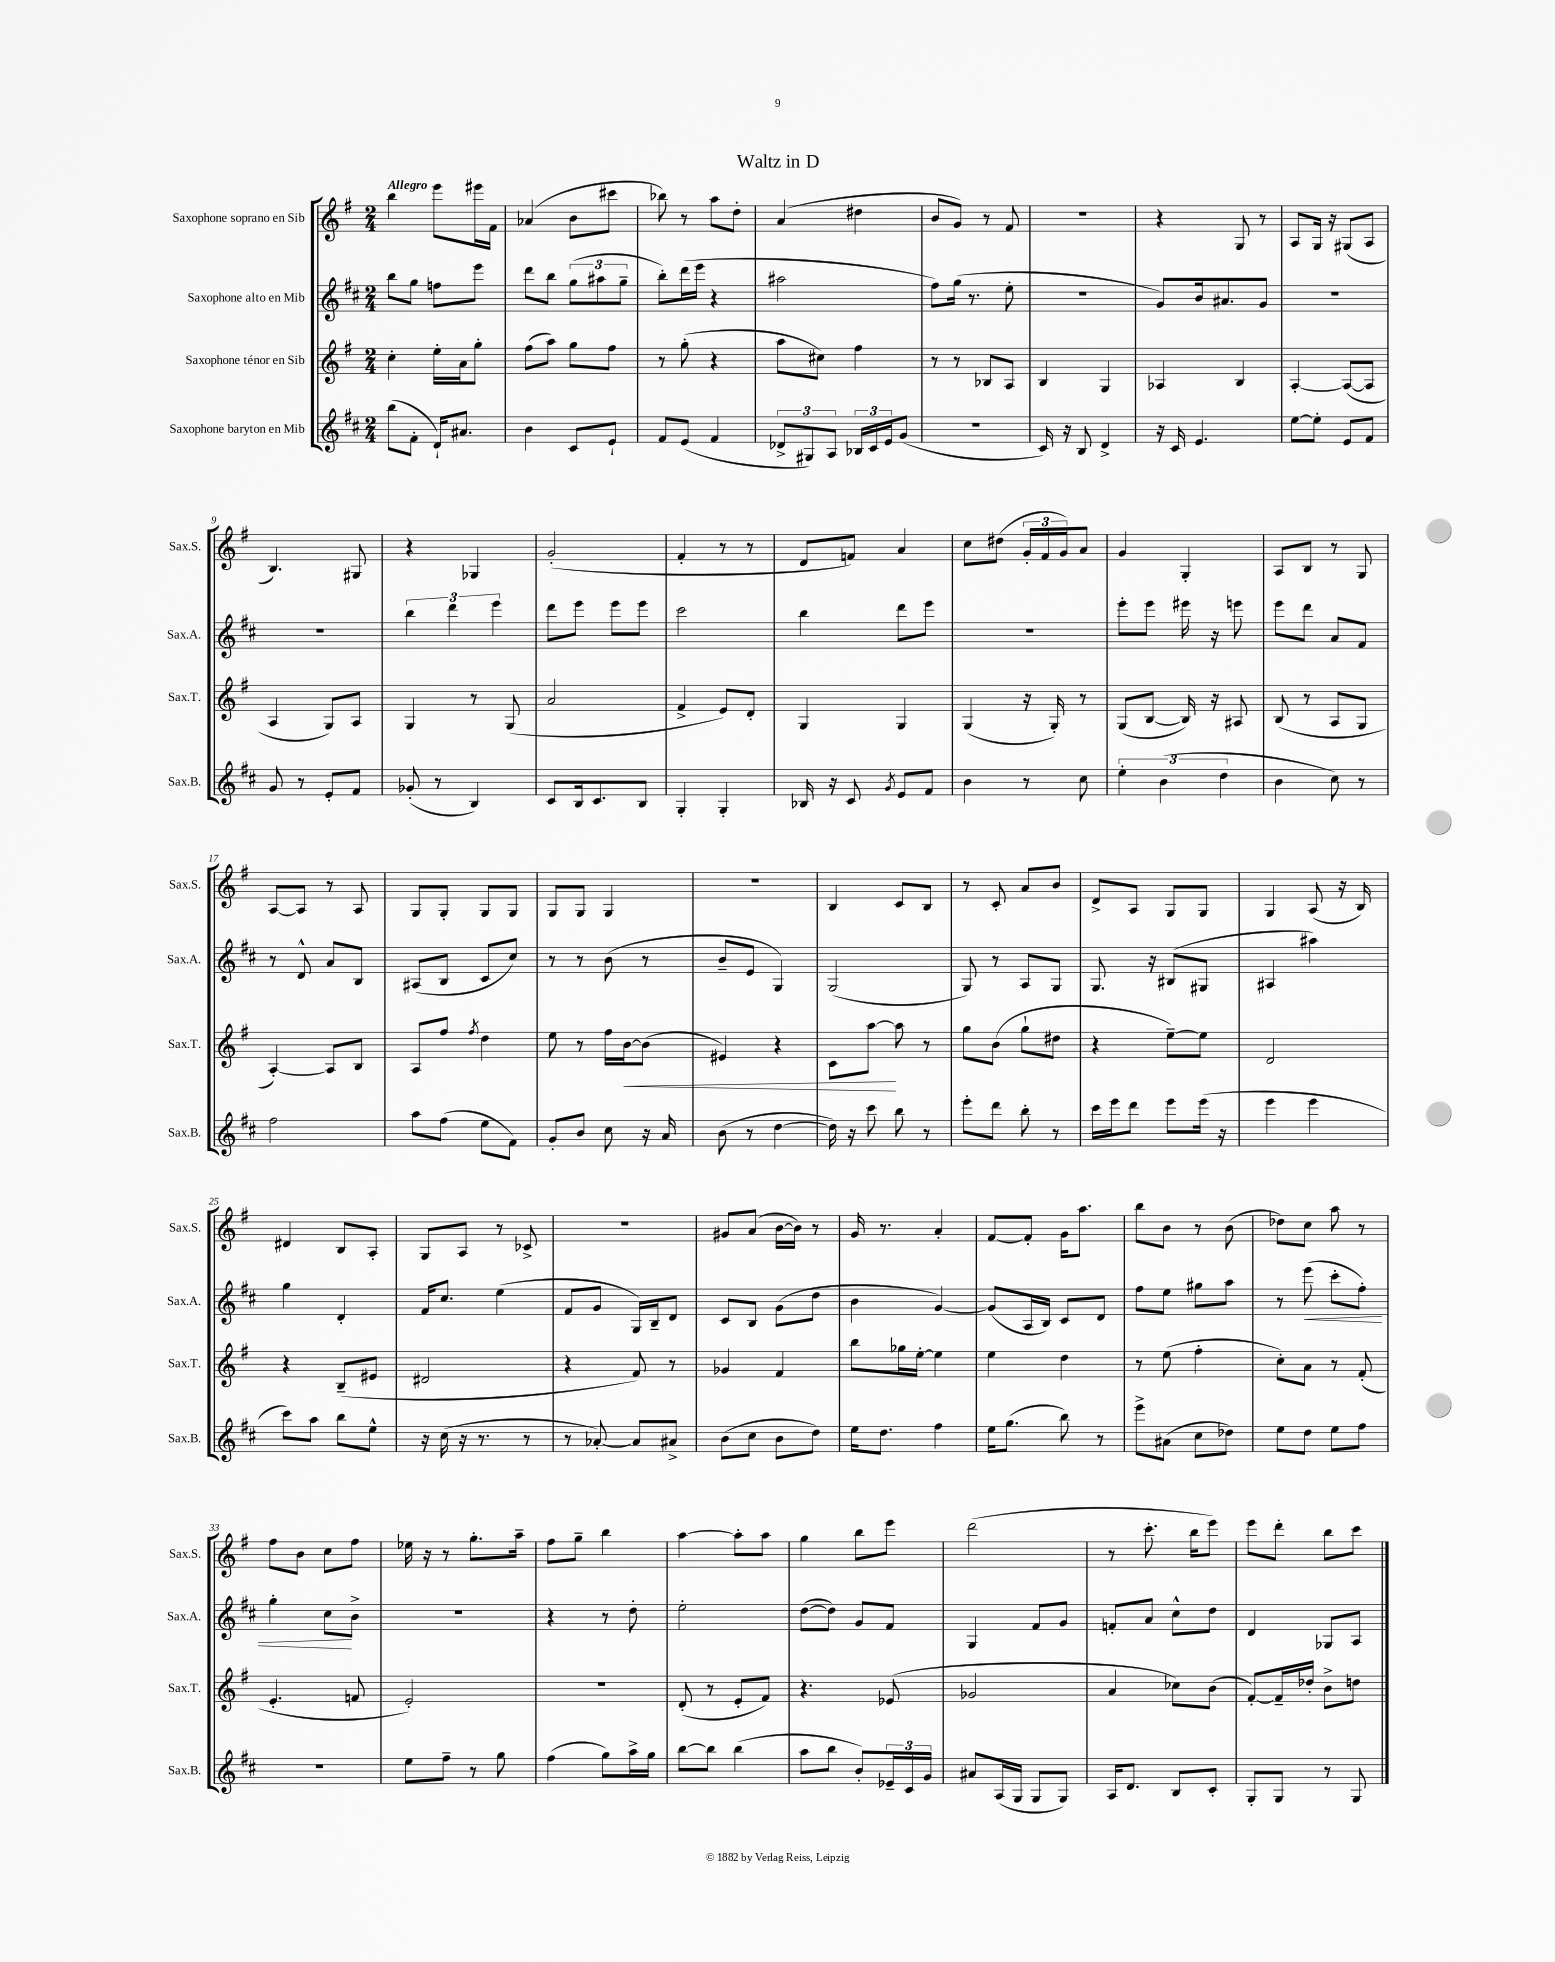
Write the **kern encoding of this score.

**kern	**kern	**dynam	**kern	**dynam	**kern
*part4	*part3	*part3	*part2	*part2	*part1
*staff4	*staff3	*staff3	*staff2	*staff2	*staff1
*I"Saxophone baryton en Mib	*I"Saxophone ténor en Sib	*	*I"Saxophone alto en Mib	*	*I"Saxophone soprano en Sib
*I'Sax.B.	*I'Sax.T.	*	*I'Sax.A.	*	*I'Sax.S.
*clefG2	*clefG2	*	*clefG2	*	*clefG2
*k[f#c#]	*k[f#]	*	*k[f#c#]	*	*k[f#]
*M2/4	*M2/4	*	*M2/4	*	*M2/4
=1	=1	=1	=1	=1	=1
!	!	!	!	!	!LO:TX:a:B:t=Allegro
(8bb\L	4cc'\	.	8bb\L	.	4bb\
8f#'\J	.	.	8gg\J	.	.
16d`/KL)	16ee'\LL	.	8ffn\L	.	8eee\L
8.a#X/J	16a\J	.	.	.	.
.	8gg'\J	.	8eee\J	.	16eee#X\L
.	.	.	.	.	16f#\JJ
=2	=2	=2	=2	=2	=2
4b\	(8ff#\L	.	8ddd\L	.	(4a-X/
.	8aa\J)	.	8bb\J	.	.
8c#/L	8gg\L	.	(12gg\L	.	8b\L
.	.	.	12aa#X\	.	.
8e`/J	8ff#\J	.	.	.	8ccc#X\J
.	.	.	12gg~\J	.	.
=3	=3	=3	=3	=3	=3
8f#/L	8r	.	8bb'\L)	.	8bb-X\)
(8e/J	(8gg'\	.	(16ddd\L	.	8r
.	.	.	16eee\JJ	.	.
4f#/	4r	.	4r	.	8aa\L
.	.	.	.	.	8dd'\J
=4	=4	=4	=4	=4	=4
12d-X^/L	8aa\L	.	2aa#X\	.	(4a/
12G#X/)	.	.	.	.	.
.	8cc#X\J)	.	.	.	.
12A/J	.	.	.	.	.
24B-X/LL	4ff#\	.	.	.	4dd#X\
24c#/	.	.	.	.	.
24e/J	.	.	.	.	.
(8g/J	.	.	.	.	.
=5	=5	=5	=5	=5	=5
2r	8r	.	8ff#\L)	.	8b/L
.	8r	.	(16gg\Jk	.	8g/J)
.	.	.	8.r	.	.
.	8B-X/L	.	.	.	8r
.	8A/J	.	8ee'\	.	8f#/
=6	=6	=6	=6	=6	=6
16c#/)	4B/	.	2r	.	2r
16r	.	.	.	.	.
8B/	.	.	.	.	.
4d^/	4G/	.	.	.	.
=7	=7	=7	=7	=7	=7
16r	4A-X/	.	8g/L)	.	4r
16c#/	.	.	.	.	.
4.e/	.	.	16b/k	.	.
.	.	.	8.a#X/	.	.
.	4B/	.	.	.	8G/
.	.	.	8g/J	.	8r
=8	=8	=8	=8	=8	=8
[8ee\L	[4A'/	.	2r	.	8A/L
8ee'\J]	.	.	.	.	16G/Jk
.	.	.	.	.	16r
8e/L	(8A/L_	.	.	.	(8G#X/L
8f#/J	8A/J]	.	.	.	8A/J
!!LO:LB:g=z
=9	=9	=9	=9	=9	=9
8g/	4A/	.	2r	.	4.B/)
8r	.	.	.	.	.
8e'/L	8G/L)	.	.	.	.
8f#/J	8A/J	.	.	.	8G#X/
=10	=10	=10	=10	=10	=10
(8g-X'/	4G/	.	6bb\	.	4r
8r	.	.	.	.	.
.	.	.	6ddd\	.	.
4B/)	8r	.	.	.	4G-X/
.	.	.	6eee\	.	.
.	(8G/	.	.	.	.
=11	=11	=11	=11	=11	=11
8c#/L	2a/	.	8ddd\L	.	(2g'/
16B/k	.	.	8eee\J	.	.
8.c#/	.	.	.	.	.
.	.	.	8eee\L	.	.
8B/J	.	.	8eee\J	.	.
=12	=12	=12	=12	=12	=12
4G'/	4f#^/	.	2ccc#\	.	4f#'/
4G'/	8e/L)	.	.	.	8r
.	8d'/J	.	.	.	8r
=13	=13	=13	=13	=13	=13
16B-X/	4G/	.	4bb\	.	8d/L
16r	.	.	.	.	.
8c#/	.	.	.	.	8fn/J)
8qg/	.	.	.	.	.
8e/L	4G/	.	8ddd\L	.	4a/
8f#/J	.	.	8eee\J	.	.
=14	=14	=14	=14	=14	=14
4b\	(4G/	.	2r	.	8cc\L
.	.	.	.	.	(8dd#X\J
8r	16r	.	.	.	24g'/LL
.	.	.	.	.	24f#/
.	16G'/)	.	.	.	.
.	.	.	.	.	24g/J)
8cc#\	8r	.	.	.	8a/J
=15	=15	=15	=15	=15	=15
6ee'\	(8G/L	.	8eee'\L	.	4g/
.	[8B/J	.	8eee\J	.	.
(6b\	.	.	.	.	.
.	16B/])	.	16eee#X\	.	4G'/
.	16r	.	16r	.	.
6dd\	.	.	.	.	.
.	8A#X/	.	8eeen\	.	.
=16	=16	=16	=16	=16	=16
4b\	(8B/	.	8eee\L	.	8A/L
.	8r	.	8ddd\J	.	8B/J
8cc#\)	8A/L	.	8a/L	.	8r
8r	8G/J	.	8f#/J	.	8G/
!!LO:LB:g=z
=17	=17	=17	=17	=17	=17
2ff#\	[4A'/)	.	8r	.	[8A/L
.	.	.	8d^^/	.	8A/J]
.	8A/L]	.	8a/L	.	8r
.	8B/J	.	8B/J	.	8A/
=18	=18	=18	=18	=18	=18
8aa\L	8A/L	.	(8A#X/L	.	8G/L
(8ff#\J	8ff#/J	.	8B/J	.	8G'/J
.	8qff#/	.	.	.	.
8ee\L	4dd\	.	8c#/L	.	8G/L
8f#\J)	.	.	8cc#/J)	.	8G/J
=19	=19	=19	=19	=19	=19
8g'/L	8ee\	.	8r	.	8G/L
8b/J	8r	.	8r	.	8G/J
8cc#\	16ff#\LL	.	(8b\	.	4G/
!	!	!LO:HP:b	!	!	!
.	[16b\J	<	.	.	.
16r	(8b\J]	.	8r	.	.
16a/	.	.	.	.	.
=20	=20	=20	=20	=20	=20
(8b\	4e#X/)	.	8b~/L	.	2r
8r	.	.	8e/J	.	.
[4dd\	4r	.	4G/)	.	.
=21	=21	=21	=21	=21	=21
16dd\])	8c\L	.	(2G/	.	4B/
16r	.	.	.	.	.
8ccc#\	[8aa\J	.	.	.	.
8bb\	8aa\]	[	.	.	8c/L
8r	8r	.	.	.	8B/J
=22	=22	=22	=22	=22	=22
8eee'\L	8gg\L	.	8G/)	.	8r
8ddd\J	(8b\J	.	8r	.	8c'/
8bb'\	8gg`\L	.	8A/L	.	8a/L
8r	8dd#X\J	.	8G/J	.	8b/J
=23	=23	=23	=23	=23	=23
16ccc#\LL	4r	.	8.G/	.	8d^/L
16eee\J	.	.	.	.	.
8ddd\J	.	.	.	.	8A/J
.	.	.	16r	.	.
8eee\L	[8ee~\L)	.	(8B#X/L	.	8G/L
(16eee\Jk	8ee\J]	.	8G#X/J	.	8G/J
16r	.	.	.	.	.
=24	=24	=24	=24	=24	=24
4eee\	2d/	.	4A#X/	.	4G/
4eee\	.	.	4aa#X\)	.	(8A/
.	.	.	.	.	16r
.	.	.	.	.	16B/)
!!LO:LB:g=z
=25	=25	=25	=25	=25	=25
8ccc#\L)	4r	.	4gg\	.	4d#X/
8aa\J	.	.	.	.	.
8bb\L	(8B~/L	.	4d'/	.	8B/L
8ee^^\J	8e#X/J	.	.	.	8A'/J
=26	=26	=26	=26	=26	=26
16r	2d#X/	.	16f#/KL	.	8G/L
(16cc#\	.	.	8.cc#/J	.	.
16r	.	.	.	.	8A/J
8.r	.	.	.	.	.
.	.	.	(4ee\	.	8r
8r	.	.	.	.	8c-X^/
=27	=27	=27	=27	=27	=27
8r	4r	.	8f#/L	.	2r
[8a-X'/)	.	.	8g/J	.	.
8a-/L]	8f#/)	.	16G/LL)	.	.
.	.	.	16B~/J	.	.
8a#X^/J	8r	.	8d/J	.	.
=28	=28	=28	=28	=28	=28
(8b\L	4g-X/	.	8c#/L	.	8g#X/L
8cc#\J	.	.	8B/J	.	(8a/J
8b\L	4f#/	.	(8g\L	.	[16b\LL
.	.	.	.	.	16b\JJ])
8dd\J)	.	.	8dd\J	.	8r
=29	=29	=29	=29	=29	=29
16ee\KL	8bb\L	.	4b\	.	16g/
8.dd\J	.	.	.	.	8.r
.	16gg-X\L	.	.	.	.
.	[16ee'\JJ	.	.	.	.
4ff#\	4ee\]	.	[4g/)	.	4a'/
=30	=30	=30	=30	=30	=30
16ee\KL	4ee\	.	(8g/L]	.	[8f#/L
(8.gg\J	.	.	.	.	.
.	.	.	16A/L	.	8f#'/J]
.	.	.	16B/JJ)	.	.
8bb\)	4dd\	.	8c#/L	.	16g\KL
.	.	.	.	.	8.aa\J
8r	.	.	8d/J	.	.
=31	=31	=31	=31	=31	=31
8eee^\L	8r	.	8ff#\L	.	8bb\L
(8a#X\J	(8ee\	.	8ee\J	.	8b\J
8cc#\L	4ff#'\	.	8gg#X\L	.	8r
8dd-X\J)	.	.	8aa\J	.	(8b\
=32	=32	=32	=32	=32	=32
8ee\L	8cc'\L)	.	8r	.	8dd-X\L)
!	!	!	!	!LO:HP:b	!
8dd\J	8a\J	.	(8eee\	<	8cc\J
8ee\L	8r	.	8ccc#'\L	.	8aa\
8ff#\J	(8f#'/	.	8ff#'\J)	.	8r
!!LO:LB:g=z
=33	=33	=33	=33	=33	=33
2r	4.e'/	.	4gg'\	.	8ff#\L
.	.	.	.	.	8b\J
.	.	.	8cc#\L	.	8cc\L
.	8fn/	.	8b^\J	[	8ff#\J
=34	=34	=34	=34	=34	=34
8ee\L	2e'/)	.	2r	.	16ee-X\
.	.	.	.	.	16r
8ff#~\J	.	.	.	.	8r
8r	.	.	.	.	8.gg'\L
8gg\	.	.	.	.	.
.	.	.	.	.	16aa~\Jk
=35	=35	=35	=35	=35	=35
(4ff#\	2r	.	4r	.	8ff#\L
.	.	.	.	.	8gg~\J
8gg\L)	.	.	8r	.	4bb\
16aa^\L	.	.	8dd'\	.	.
16gg\JJ	.	.	.	.	.
=36	=36	=36	=36	=36	=36
[8bb\L	(8d'/	.	2ee'\	.	[4aa\
8bb\J]	8r	.	.	.	.
(4bb\	8e'/L	.	.	.	8aa'\L]
.	8f#/J)	.	.	.	8aa\J
=37	=37	=37	=37	=37	=37
8aa\L	4.r	.	([8dd\L	.	4gg\
8bb\J	.	.	8dd\J])	.	.
8b'/L)	.	.	8g/L	.	8bb\L
24e-X~/L	(8e-X/	.	8f#/J	.	8eee\J
24c#/	.	.	.	.	.
24g/JJ	.	.	.	.	.
=38	=38	=38	=38	=38	=38
8a#X/L	2g-X/	.	4G/	.	(2ddd\
(16A/L	.	.	.	.	.
16G/JJ	.	.	.	.	.
8G/L	.	.	8f#/L	.	.
8G/J)	.	.	8g/J	.	.
=39	=39	=39	=39	=39	=39
16A/KL	4a/	.	8fn'/L	.	8r
8.d/J	.	.	.	.	.
.	.	.	8a/J	.	8.ccc'\
8B/L	8cc-X\L)	.	8cc#^^\L	.	.
.	.	.	.	.	16bb\KL
8c#'/J	(8b\J	.	8dd\J	.	8eee\J)
=40	=40	=40	=40	=40	=40
8G'/L	[8f#'/L)	.	4d/	.	8eee\L
8G/J	16f#~/L]	.	.	.	8ddd'\J
.	16dd-X'/JJ	.	.	.	.
8r	8b^\L	.	8G-X/L	.	8bb\L
8G/	8ddn\J	.	8A/J	.	8ccc\J
==	==	==	==	==	==
*-	*-	*-	*-	*-	*-
